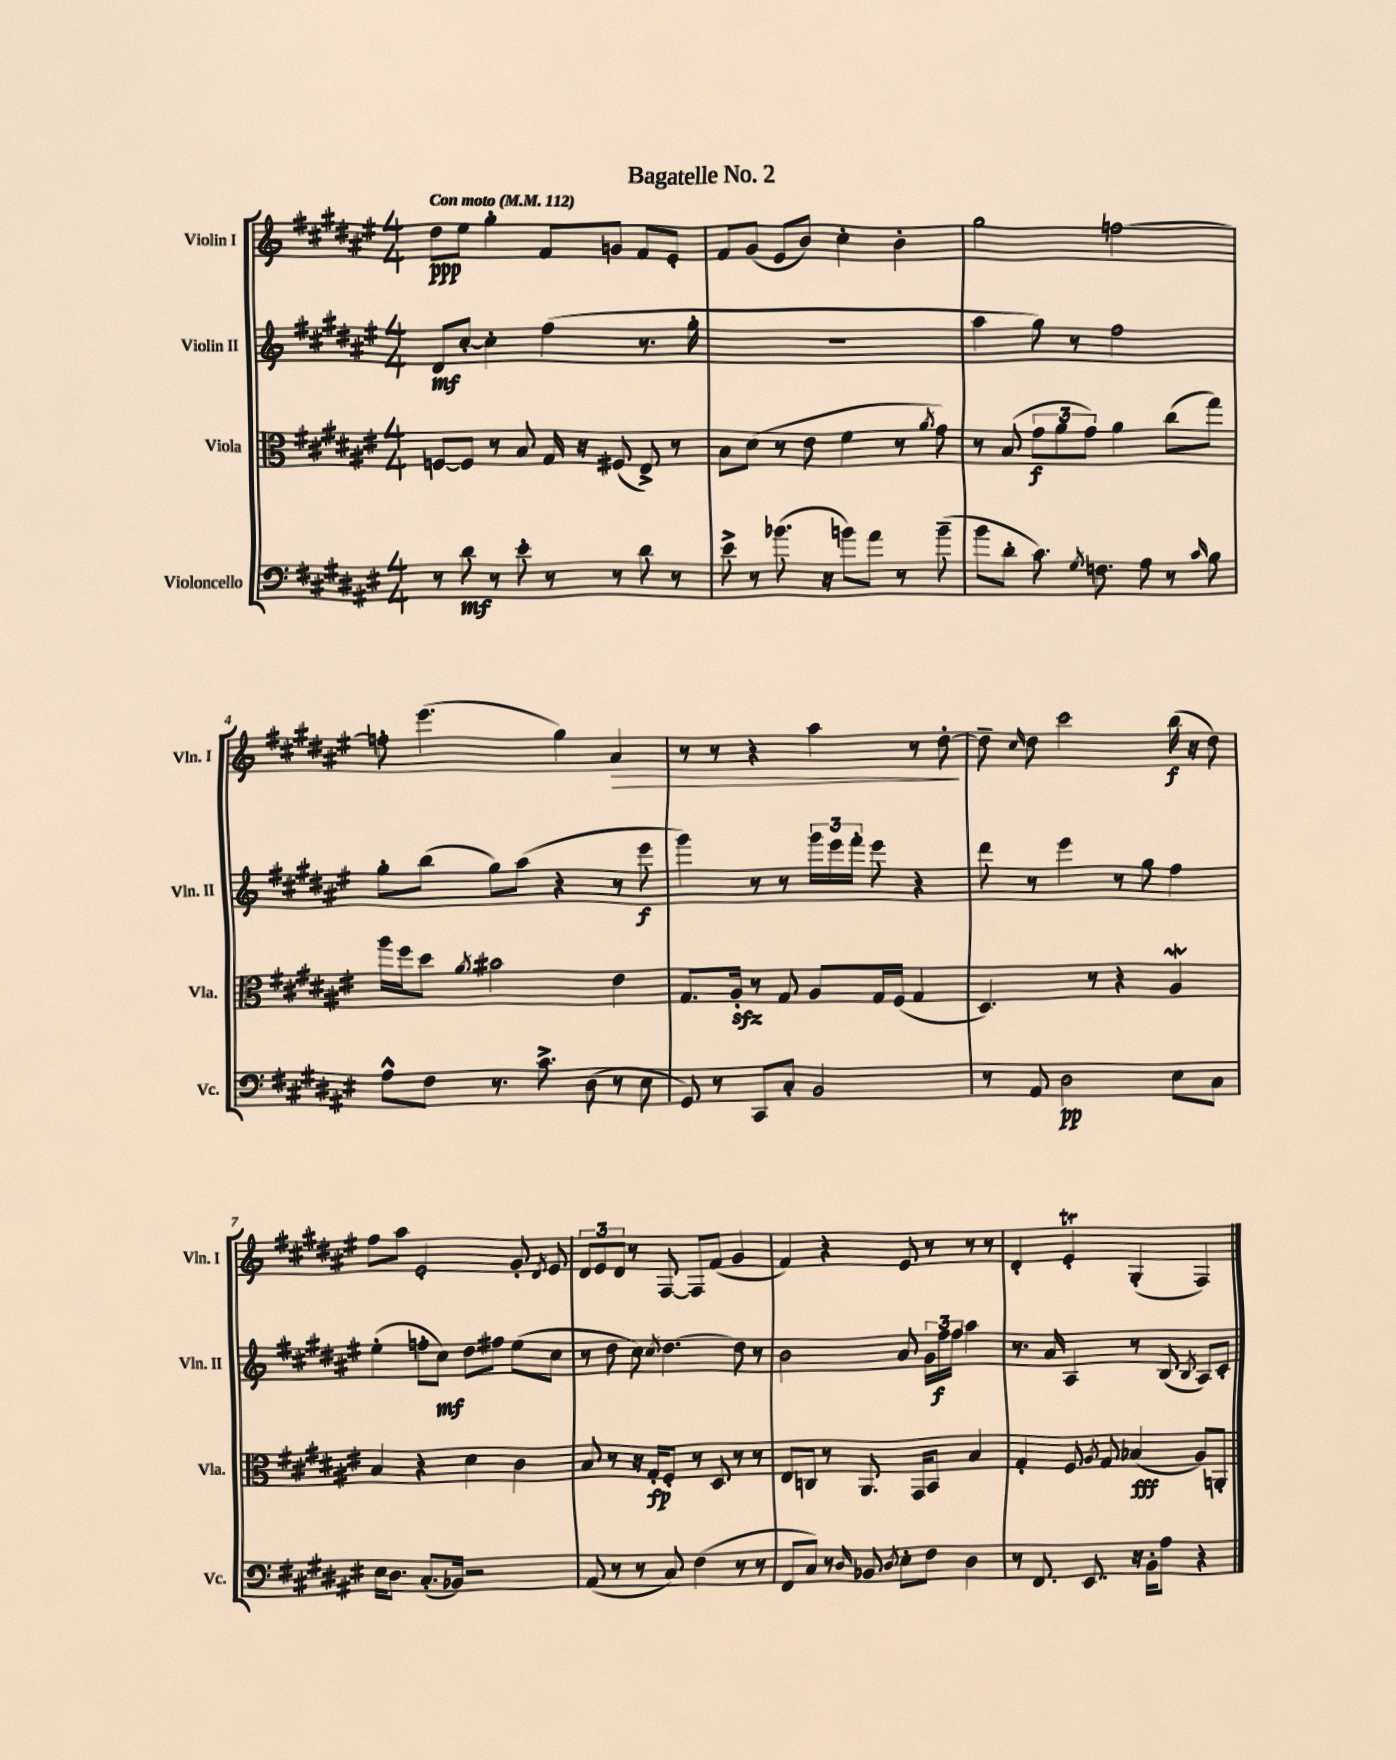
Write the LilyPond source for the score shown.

\header { title = "Bagatelle No. 2" }
<<
\new StaffGroup <<
\new Staff = "s0" \with { instrumentName = "Violin I" shortInstrumentName = "Vln. I" } {
    \clef treble \key fis \major \numericTimeSignature \time 4/4 \tempo "Con moto" 4 = 112
    \autoBeamOff dis''8[\ppp eis''8] gis''4-. fis'8[ g'8] fis'8[ eis'8]-. |
    fis'8[ gis'8]( eis'8[ b'8]) cis''4-. b'4-. |
    gis''2 f''2~ |
    f''8-. eis'''4.( gis''4) ais'4\> |
    r8 r8 r4 ais''4 r8 dis''8~-.\! |
    dis''8-- \grace { cis''16 } dis''8 cis'''2 b''16\f( r16 dis''8) |
    fis''8[ ais''8] eis'2-. gis'8-. \acciaccatura { dis'8 } eis'8 |
    \tuplet 3/2 { dis'8[ eis'8 dis'8] } r8 fis8~ fis8[ fis'8]( gis'4 |
    fis'4) r4 eis'8 r8 r8 r8 |
    dis'4-. eis'4-.\trill gis4-.( fis4) \bar "|." |
}
\new Staff = "s1" \with { instrumentName = "Violin II" shortInstrumentName = "Vln. II" } {
    \clef treble \key fis \major \numericTimeSignature \time 4/4
    \autoBeamOff dis'8[\mf cis''8]~-. cis''4-. fis''4( r8. gis''16-. |
    R1 |
    ais''4 gis''8) r8 fis''2 |
    gis''8[-. b''8]( gis''8[) ais''8]( r4 r8 eis'''8\f |
    gis'''4) r8 r8 \tuplet 3/2 { gis'''16[ eis'''16 fis'''16]-. } eis'''8 r4 |
    dis'''8 r8 eis'''4 r8 gis''8 fis''4 |
    eis''4-.( f''8[-. cis''8]\mf) dis''8[ fis''8] eis''8[( cis''8] |
    r8 dis''8 cis''8) \acciaccatura { cis''8 } dis''4.~ dis''8 r8 |
    b'2 ais'8 \tuplet 3/2 { gis'16[ fis''16\f fis''16] } ais''4 |
    r8. ais'16 ais4 r8 b8( \acciaccatura { b8 } ais8[) cis'8]-. \bar "|." |
}
\new Staff = "s2" \with { instrumentName = "Viola" shortInstrumentName = "Vla." } {
    \clef alto \key fis \major \numericTimeSignature \time 4/4
    \autoBeamOff f8[~ f8] r8 b8 gis16 r16 fis8( eis8->) r8 |
    b8[ dis'8]( r8 eis'8 fis'4 r8 \acciaccatura { ais'8 } gis'8) |
    r8 b8( \tuplet 3/2 { gis'8[\f ais'8 gis'8]) } ais'4 cis''8[( gis''8]) |
    ais''16[ fis''16 dis''8] \acciaccatura { ais'8 } bis'2 eis'4 |
    gis8.[ ais16]-.\sfz r8 gis8 ais8[ gis16 fis16]( gis4 |
    dis4.) r8 r4 ais4\mordent |
    b4 r4 dis'4 cis'4 |
    b8 r8 r16 gis16[-.\fp fis8]-. r8 dis8 r8 r8 |
    eis8[ c8] r8 ais,8. gis,16[ b,8] b4 |
    gis4-. fis8 \acciaccatura { ais8 } gis8 bes4\fff( ais8[) a,8]-. \bar "|." |
}
\new Staff = "s3" \with { instrumentName = "Violoncello" shortInstrumentName = "Vc." } {
    \clef bass \key fis \major \numericTimeSignature \time 4/4
    \autoBeamOff r8 dis'8\mf r8 eis'8-. r8 r8 dis'8 r8 |
    eis'8-> r8 bes'8.( r16 b'8[) ais'8] r8 b'8--( |
    b'8[ dis'8]-. cis'8.) \acciaccatura { gis8 } f8. ais8 r8 \grace { cis'16 } b8 |
    ais8[-^ fis8] r8. cis'8.-> dis8( r8 eis8 |
    gis,8) r8 cis,8[ cis8]-. b,2 |
    r8 ais,8 dis2\pp eis8[ cis8] |
    eis16[ dis8.] cis8.[-.( bes,16]) r2 |
    ais,8( r8 r8 cis8) fis4( r8 r8 |
    fis,8[ cis8]) r8 \grace { dis16 } bes,8 \acciaccatura { dis8 } eis8[-. fis8] dis4 |
    r8 fis,8. eis,8. r16 b,16[-. ais8] r4 \bar "|." |
}
>>
>>
